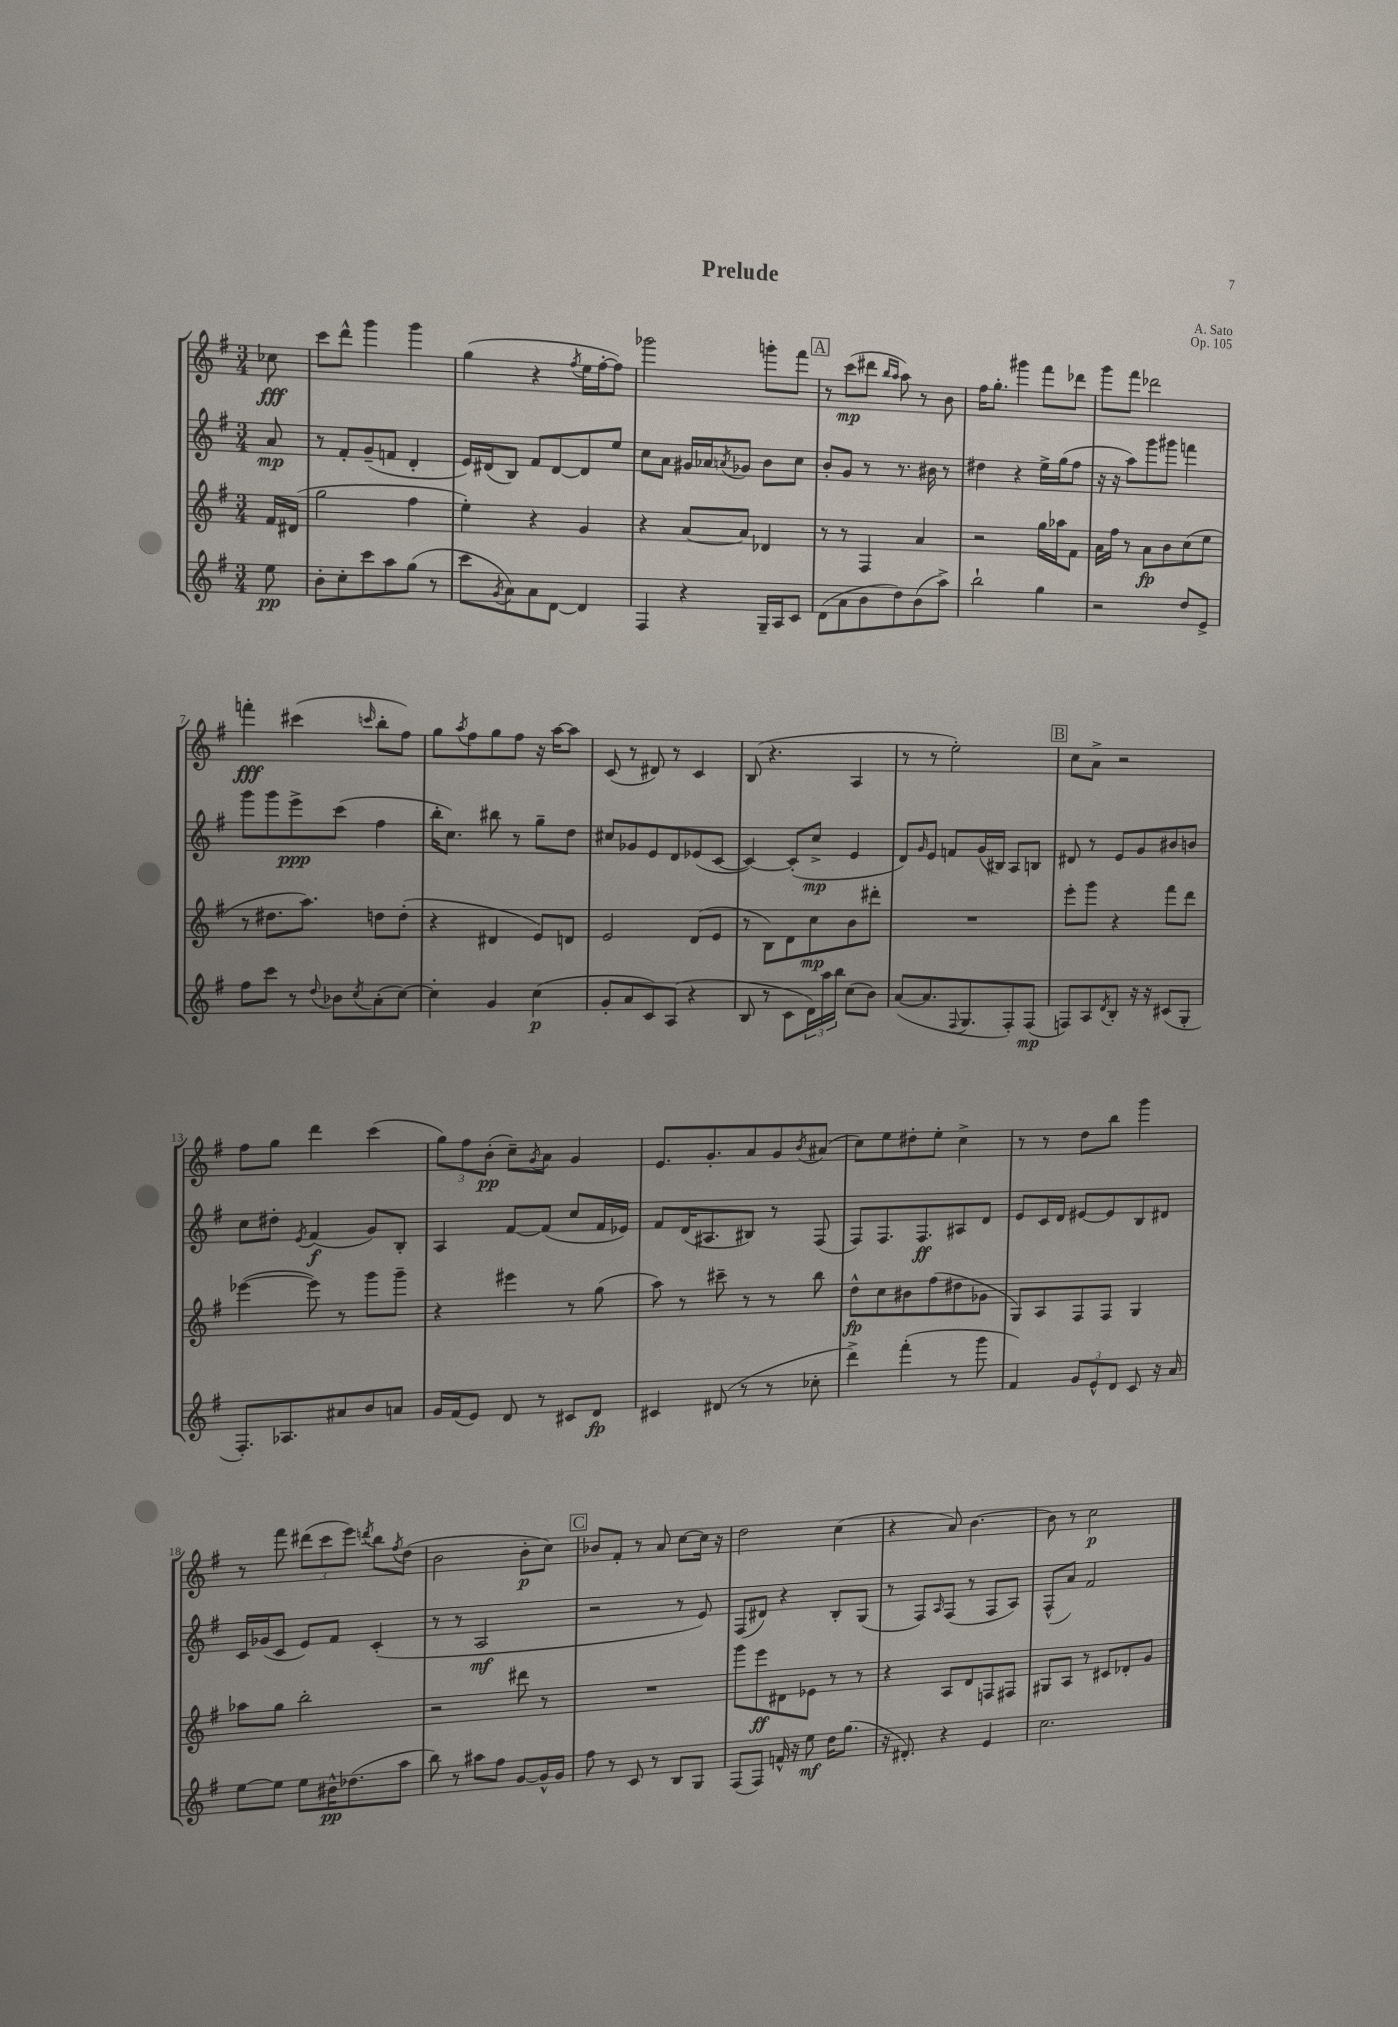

**kern	**kern	**kern	**kern
*staff4	*staff3	*staff2	*staff1
*clefG2	*clefG2	*clefG2	*clefG2
*k[f#]	*k[f#]	*k[f#]	*k[f#]
*M3/4	*M3/4	*M3/4	*M3/4
8ee	16f#	8a	8cc-
.	(16d#	.	.
=	=	=	=
8b'	2gg	8r	8ccc
8cc'	.	8f#'	8ddd^^
8ccc	.	(8g~	4ggg
8aa	.	8f	.
(8gg	4ff#	4d'	4ggg
8r	.	.	.
=	=	=	=
8ccc	4ee')	16e)	(4gg
.	.	(16d#	.
8qg	.	.	.
8a)	.	8B)	.
8a	4r	8f#	4r
[8d	.	[8d#	.
.	.	.	8qff#
4d]	4g	8d#]	16ee
.	.	.	[16ff#'
.	.	8ee	8ff#])
=	=	=	=
4F#	4r	8cc	2ggg-
.	.	8a	.
4r	[8a	16g#	.
.	.	16a-	.
.	.	8qa	.
.	8a]	8g-	.
16G~	4d-	8b	8ggg'
16A	.	.	.
8c	.	8cc	8fff#
=	=	=	=
(8d	8r	8b'	8r
8a	8r	8g	(8ccc
8b	4F#	8r	8ddd#
.	.	.	16qqbb
.	.	.	16qqaa
8dd)	.	8.r	8aa)
(8b	4a	.	8r
.	.	16b#	.
8aa^)	.	8r	8b
=	=	=	=
2bb`	2r	4dd#	16ff#
.	.	.	8.gg'
.	.	4r	4ggg#
4gg	16gg	16ee^	8fff#
.	16aa-	(16gg	.
.	8f#	8ff#	8ddd-
=	=	=	=
2r	16a	16r	8ggg
.	16ff#	16r	.
.	8r	8aa)	8fff#
.	8a	8ggg	2ddd-
.	8b	8ggg#	.
8dd	(8cc	4fff	.
8e^	8ee	.	.
=	=	=	=
8ff#	8r	8ggg	4fff'
8ccc	8.dd#	8ggg	.
8r	.	8eee^	(4ccc#
.	8.aa)	.	.
8qqdd	.	.	.
8b-	.	(8ccc	.
8qcc	.	.	16qqccc
(8a'	8dd	4ff#	8bb'
[8cc)	(8dd'	.	8ff#)
=	=	=	=
4cc']	4r	16bb'	8gg
.	.	8.cc)	.
.	.	.	8qaa
.	.	.	8ff#
4g	4d#	8bb#	8gg
.	.	8r	8ff#
(4cc	8e)	8gg~	16r
.	.	.	[16aa
.	8d	8dd	8aa]
=	=	=	=
8g'	2e	8cc#	(8c
8a	.	8g-	8r
8c)	.	8e	8d#)
(8A	.	8d	8r
4r	(8d	(8e-	4c
.	8e	[8c	.
=	=	=	=
8B	8r	4c_)	(8B
8r	8B)	.	4.r
8c	8d	(8c']	.
24d)	8cc	8cc^	.
24aa	.	.	.
24bb	.	.	.
(8cc	8b	4e	4A
8b)	8ddd#'	.	.
=	=	=	=
([8a	2.r	8d)	8r
.	.	16qqg	.
8.a]	.	8e	8r
.	.	8f	2ee')
8qqF#	.	.	.
8.G	.	.	.
.	.	(16g	.
.	.	16B#)	.
8F#')	.	8A	.
(8F#	.	8B	.
=	=	=	=
8F)	8eee'	8d#	8cc
8A	8ggg	8r	8a^
8qd	.	.	.
8B'	4r	8e	2r
16r	.	8g	.
16r	.	.	.
(8c#	8fff#	8b#	.
8G'	8ddd	8b	.
=	=	=	=
8.F#')	([4eee-	8cc	8ff#
.	.	8dd#'	8gg
8.A-	.	.	.
.	.	8qe	.
.	8eee-])	(4f#	4ddd
8a#	8r	.	.
8b	8ggg	8g)	(4ccc
8a	8ggg~	8B'	.
=	=	=	=
16g	4r	4A	12gg)
(16f#	.	.	.
.	.	.	12ff#
8e)	.	.	.
.	.	.	(12b'
8d	4eee#	[8f#	8cc~)
.	.	.	8qg
8r	.	(8f#]	8a
8c#	8r	8cc	4g
8d	(8gg	16f#	.
.	.	16e-)	.
=	=	=	=
4c#	8aa)	8f#	8.e
.	8r	(16d	.
.	.	8.A#	8.g'
(8d#	8ccc#~	.	.
8r	8r	8B#)	8a
8r	8r	8r	8g
.	.	.	8qb
8cc-'	8bb	(8F#	(8a#
=	=	=	=
4ddd^)	8dd^^	8F#)	8cc)
.	8cc	8.F#	8ee
(4fff#'	8b#	.	8dd#'
.	.	8.F#	.
.	(8ff#	.	8ee'
8r	8dd#	8A#	4cc^
8ggg	8g-	8d	.
=	=	=	=
4f#)	8G)	8e	8r
.	8A	16c	8r
.	.	16d	.
12g	8F#	[8e#	8dd
12e^^	.	.	.
.	8F#	8e#]	8bb
12d	.	.	.
8c	4G	8B	4ggg
16r	.	8d#	.
16a	.	.	.
=	=	=	=
[8ee	8aa-	16c	8r
.	.	(16g-	.
8ee]	8gg	8c	8fff#
8ee	2bb'	8e)	(12ddd#
.	.	.	12ccc
16b#^^	.	8f#	.
.	.	.	12eee)
(8.dd-	.	.	.
.	.	.	8qddd
.	.	(4c'	8bb
.	.	.	8qff#
8aa	.	.	(8dd
=	=	=	=
8bb)	2r	8r	2b
8r	.	8r	.
8aa#	.	2A	.
8ff#	.	.	.
[8g	8ddd#	.	8b'
16g^^]	8r	.	8cc)
16g	.	.	.
=	=	=	=
8ff#	2.r	2r	8b-
8r	.	.	8f#'
8c	.	.	8r
8r	.	.	8a
8B	.	8r	[8cc
8G	.	8e)	16cc]
.	.	.	16r
=	=	=	=
(8F#	8ggg	(8F#	2dd
8F#)	8eee	8d#)	.
16f^^	8d#	4r	.
16r	.	.	.
8ee	8e-	.	.
16dd	8r	8B'	(4cc
(8.gg	.	.	.
.	8r	(8G	.
=	=	=	=
16r	4r	8r	4r
8.d#')	.	.	.
.	.	8F#)	.
.	.	16qqA	.
4r	8A	(8F#	8a)
.	8d	8r	[4.b
4e	8F	8F#	.
.	8F#	8A)	.
=	=	=	=
2.cc	8G#	(8F#^^	8b]
.	8A	8a)	8r
.	8r	2f#	2cc
.	8c#	.	.
.	8d-'	.	.
.	8g	.	.
==	==	==	==
*-	*-	*-	*-
